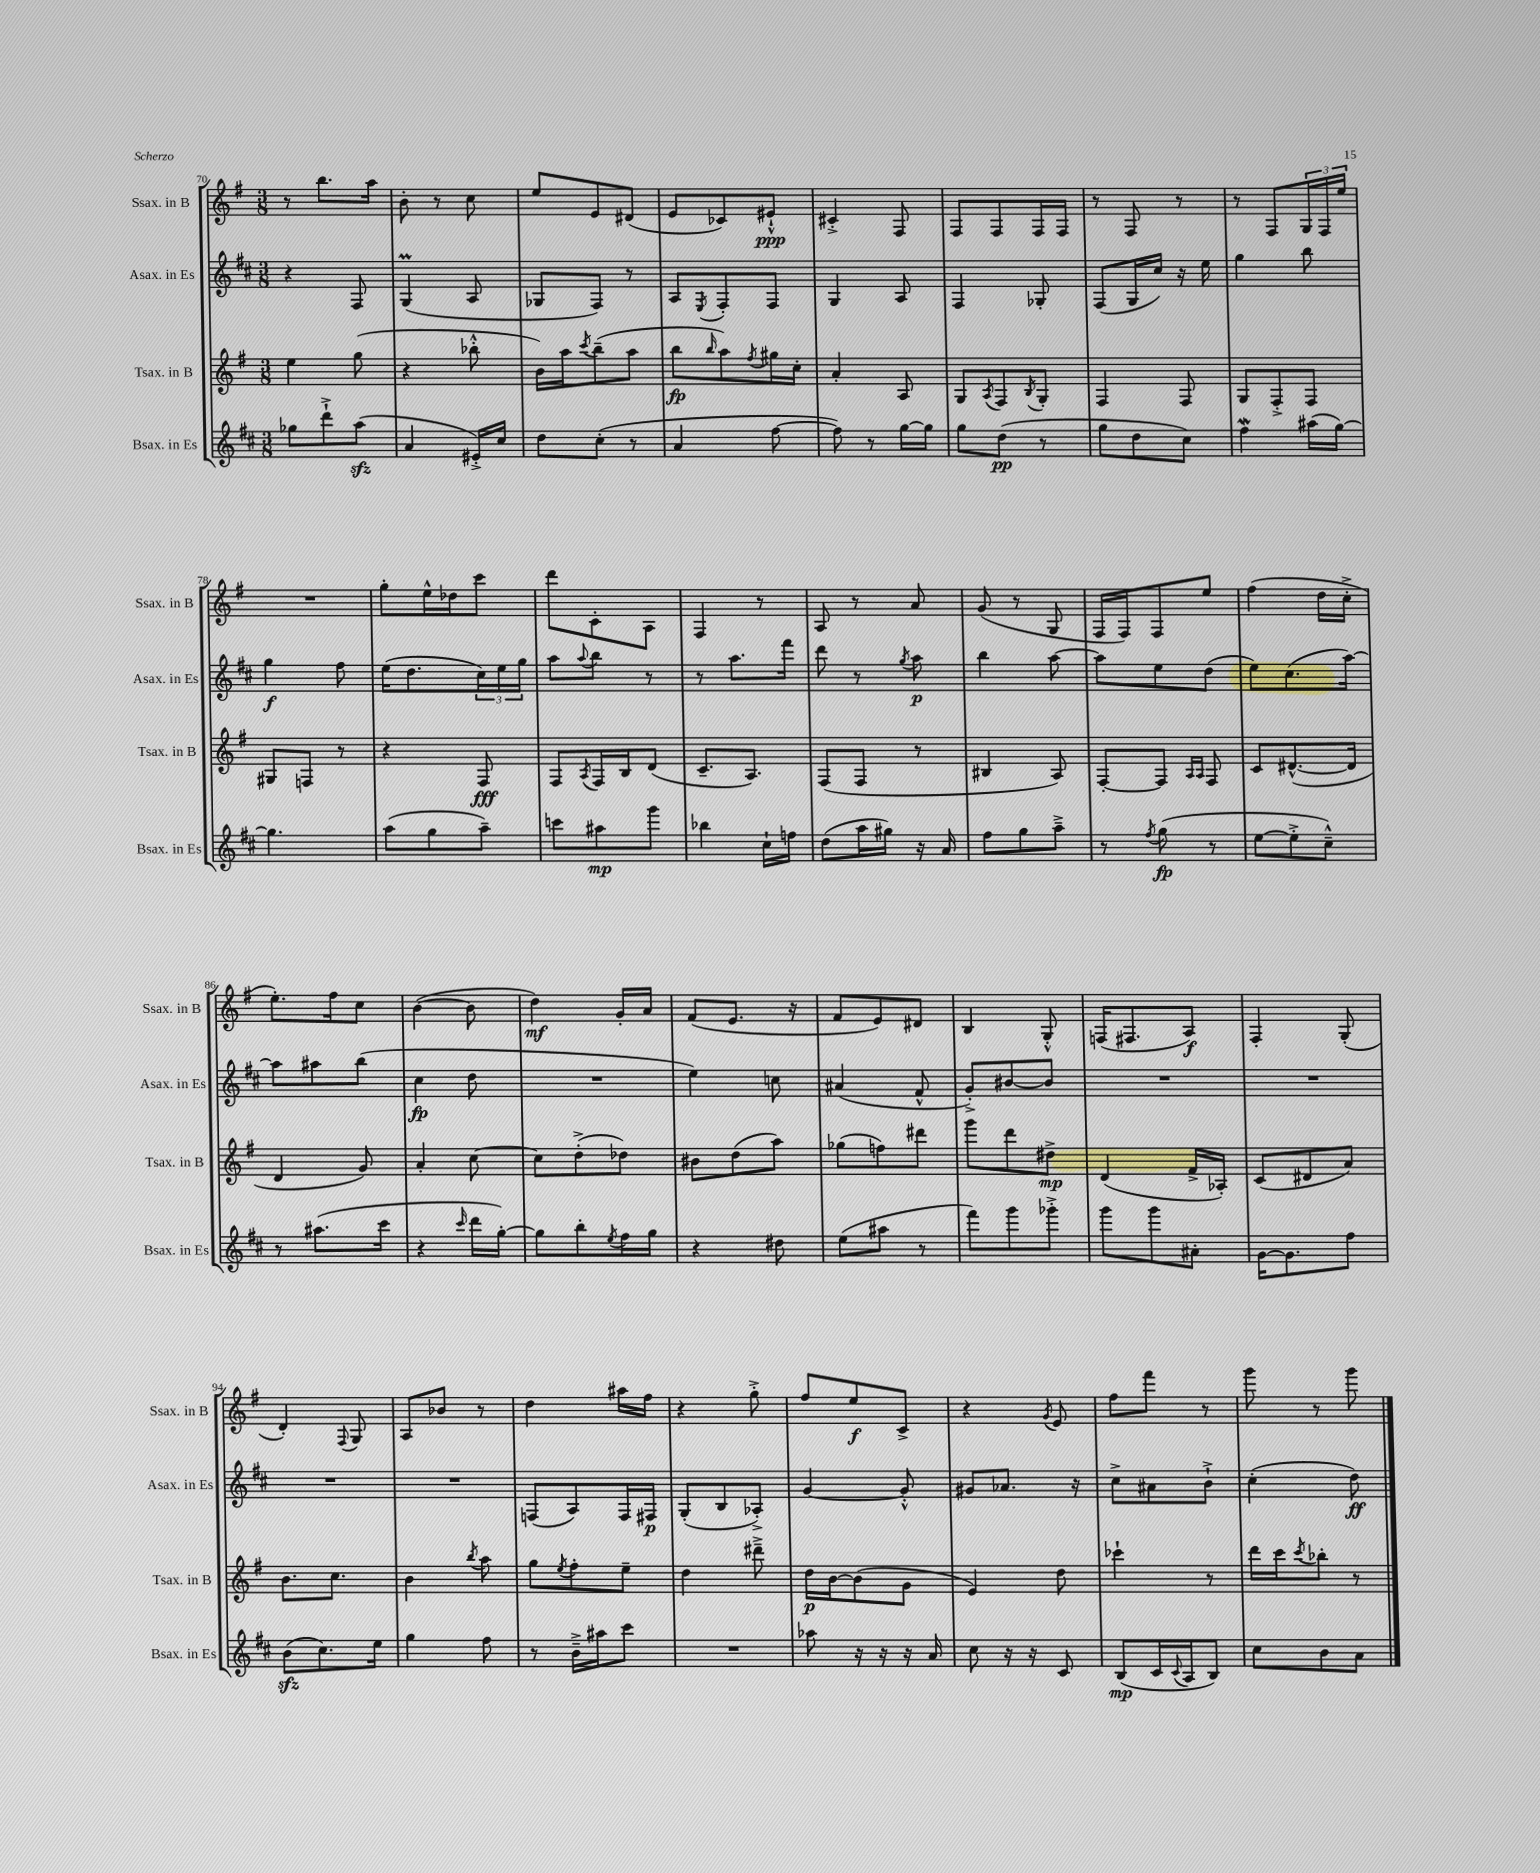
<<
\new StaffGroup <<
\new Staff = "s0" \with { instrumentName = "Ssax. in B" shortInstrumentName = "Ssax. in B" } {
    \clef treble \key g \major \numericTimeSignature \time 3/8
    r8 b''8. a''16 |
    b'8-. r8 c''8 |
    e''8 e'8 dis'8( |
    e'8 ces'8) eis'8-!-^\ppp |
    cis'4-.-> fis8 |
    fis8 fis8 fis16 fis16 |
    r8 fis8 r8 |
    r8 fis8 \tuplet 3/2 { g16 fis16 e''16 } |
    R4. |
    g''8-. e''16-^ des''16 c'''8 |
    d'''8 c'8-. a8 |
    fis4 r8 |
    a8 r8 a'8 |
    g'8( r8 g8 |
    fis16 fis16) fis8 e''8 |
    fis''4( d''16 c''16-.-> |
    e''8.-.) fis''16 c''8 |
    b'4~( b'8 |
    d''4\mf) g'16-. a'16 |
    fis'8( e'8. r16 |
    fis'8 e'8) dis'8 |
    b4 g8-.-^ |
    f16( fis8. a8\f) |
    fis4-. g8-.( |
    d'4-.) \appoggiatura { fis8 } g8 |
    a8 bes'8 r8 |
    d''4 ais''16 fis''16 |
    r4 g''8-.-> |
    fis''8 e''8\f c'8-> |
    r4 \acciaccatura { g'8 } e'8 |
    fis''8 fis'''8 r8 |
    g'''8 r8 g'''8 \bar "|." |
}
\new Staff = "s1" \with { instrumentName = "Asax. in Es" shortInstrumentName = "Asax. in Es" } {
    \clef treble \key d \major \numericTimeSignature \time 3/8
    r4 fis8 |
    g4\prall( a8 |
    ges8 fis8) r8 |
    a8 \acciaccatura { e8 } fis8-. fis8 |
    g4 a8 |
    fis4 ges8-. |
    fis8( g16 cis''16) r16 e''16 |
    g''4 b''8 |
    g''4\f fis''8 |
    e''16( d''8. \tuplet 3/2 { cis''16) e''16 g''16 } |
    a''8 \appoggiatura { a''8 } b''8 r8 |
    r8 a''8. fis'''16 |
    d'''8 r8 \acciaccatura { g''8 } a''8\p |
    b''4 a''8~ |
    a''8 e''8 d''8( |
    e''8) cis''8.( a''16~) |
    a''8 ais''8 b''8( |
    cis''4\fp d''8 |
    R4. |
    e''4) c''8 |
    ais'4( fis'8-^ |
    g'8-.->) bis'8~ bis'8 |
    R4. |
    R4. |
    R4. |
    R4. |
    f8( a8) f16 fis16\p |
    g8-.( b8 aes8-.->) |
    g'4~ g'8-.-^ |
    gis'8 aes'8. r16 |
    cis''8-> ais'8 b'8-!-> |
    cis''4-.( d''8\ff) \bar "|." |
}
\new Staff = "s2" \with { instrumentName = "Tsax. in B" shortInstrumentName = "Tsax. in B" } {
    \clef treble \key g \major \numericTimeSignature \time 3/8
    e''4 g''8( |
    r4 bes''8-.-^ |
    b'16) a''16 \acciaccatura { c'''8 } b''8--( a''8 |
    b''8\fp \grace { b''16 } a''8) \acciaccatura { fis''8 } gis''16 c''16-. |
    a'4-. a8 |
    g8 \acciaccatura { a8 } fis8 \acciaccatura { b8 } g8-. |
    fis4 fis8 |
    g8 fis8-.-> fis8 |
    gis8 f8 r8 |
    r4 fis8\fff |
    fis8 \acciaccatura { a8 } fis16 b16 d'8( |
    c'8.-- a8.) |
    fis8( fis8 r8 |
    bis4 a8) |
    fis8~-. fis8 \grace { a16 a16 } fis8 |
    c'8 dis'8.~-^( dis'16 |
    d'4 g'8) |
    a'4-. c''8~ |
    c''8 d''8-.->( des''8) |
    bis'8 d''8( a''8) |
    ges''8( f''8) dis'''8 |
    g'''8 d'''8 dis''8->\mp |
    d'4( fis'16-> aes16-.) |
    c'8( dis'8 a'8) |
    b'8. c''8. |
    b'4 \acciaccatura { b''8 } a''8 |
    g''8 \acciaccatura { e''8 } fis''8-. e''8-- |
    d''4 dis'''8---> |
    d''16\p b'16~ b'8( g'8 |
    e'4) d''8 |
    ces'''4-! r8 |
    d'''16 c'''16 \acciaccatura { c'''8 } bes''8-. r8 \bar "|." |
}
\new Staff = "s3" \with { instrumentName = "Bsax. in Es" shortInstrumentName = "Bsax. in Es" } {
    \clef treble \key d \major \numericTimeSignature \time 3/8
    ges''8 d'''8-!-> a''8\sfz( |
    a'4 eis'16-.->) cis''16 |
    d''8 cis''8-.( r8 |
    a'4 fis''8~ |
    fis''8) r8 g''16~ g''16 |
    g''8 d''8\pp( r8 |
    g''8 d''8 cis''8) |
    fis''4\mordent ais''16( g''16~) |
    g''4. |
    a''8( g''8 a''8--) |
    c'''8 ais''8\mp g'''8 |
    bes''4 cis''16-! f''16 |
    d''8( a''16 gis''16) r16 a'16 |
    fis''8 g''8 a''8---> |
    r8 \acciaccatura { fis''8 } g''8\fp( r8 |
    e''8~ e''8-.-> cis''8---^) |
    r8 ais''8.( cis'''16 |
    r4 \grace { cis'''16 } d'''16 g''16~-.) |
    g''8 b''8-. \acciaccatura { e''8 } fis''16 g''16 |
    r4 dis''8 |
    e''8( ais''8 r8 |
    fis'''8) g'''8 ges'''8-.-> |
    g'''8 g'''8 ais'8-. |
    g'16~ g'8. fis''8 |
    b'8\sfz( cis''8.) e''16 |
    g''4 fis''8 |
    r8 b'16---> ais''16 cis'''8 |
    R4. |
    aes''8 r16 r16 r16 a'16 |
    cis''8 r16 r16 cis'8 |
    b8\mp( cis'16 \appoggiatura { cis'8 } a16 b8) |
    cis''8 b'8 a'8 \bar "|." |
}
>>
>>
\layout { \context { \Score currentBarNumber = #70 } }
